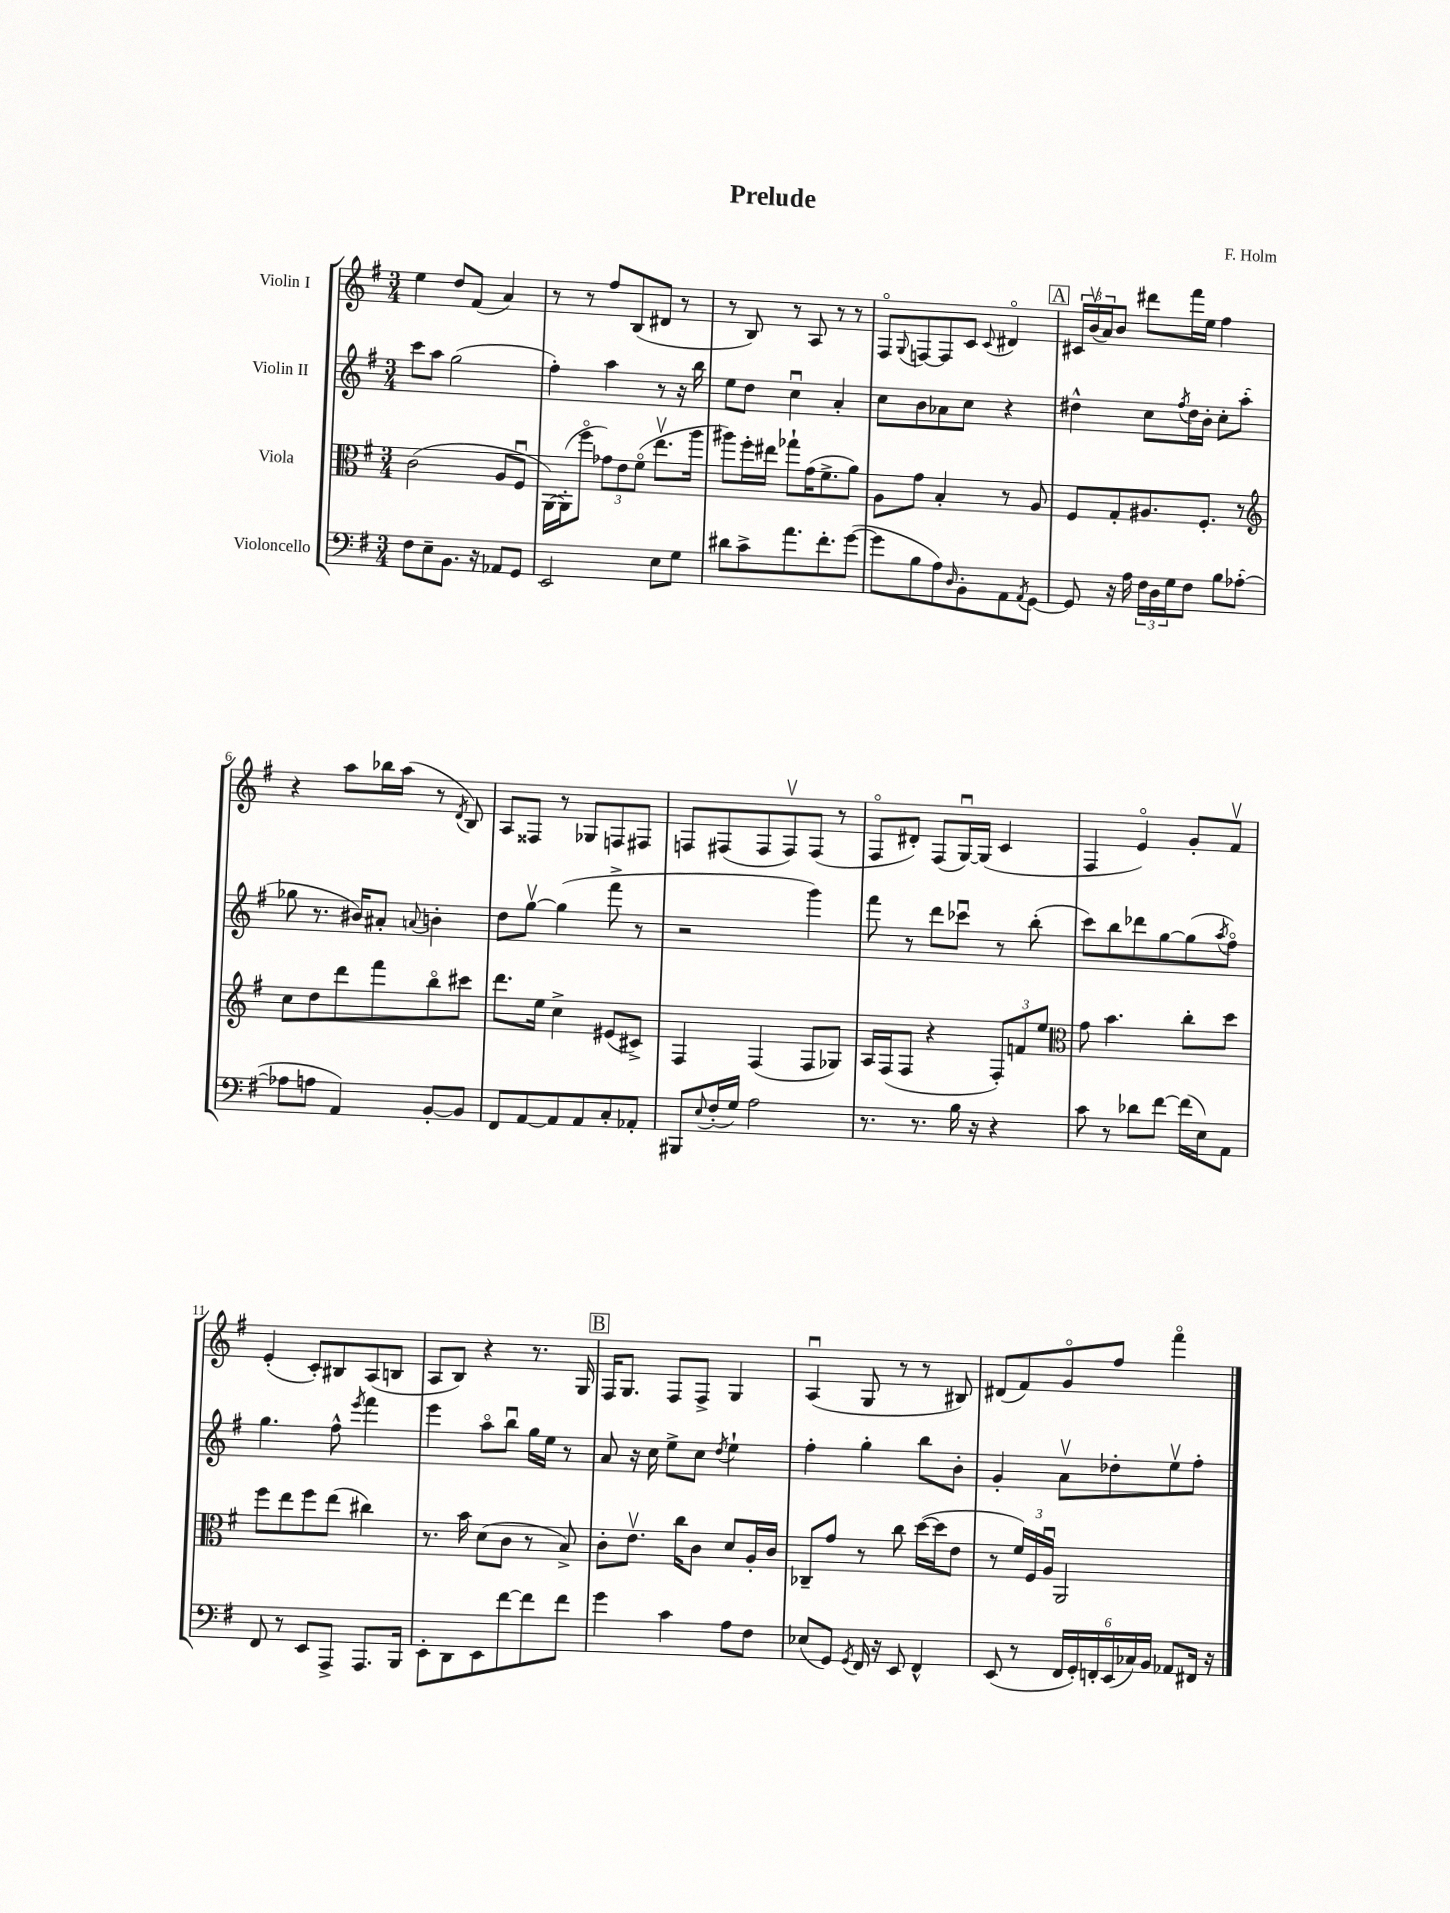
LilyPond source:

\header { title = "Prelude" composer = "F. Holm" }
<<
\new StaffGroup <<
\new Staff = "s0" \with { instrumentName = "Violin I" } {
    \clef treble \key g \major \numericTimeSignature \time 3/4
    e''4 d''8 fis'8( a'4) |
    r8 r8 fis''8 b8( dis'8 r8 |
    r8 b8) r8 a8 r8 r8 |
    fis8\flageolet \appoggiatura { g8 } f8~ f8 c'8 \appoggiatura { c'8 } dis'4\flageolet |
    \mark \markup { \box "A" } \tuplet 3/2 { cis'16 b'16\upbow( a'16) } b'8 dis'''8 fis'''16 e''16 fis''4 |
    r4 a''8 bes''16 a''16( r8 \acciaccatura { d'8 } b8) |
    a8 fisis8 r8 ges8 f8 fis8 |
    f8 fis8( fis8 fis8\upbow) fis8( r8 |
    fis8\flageolet dis'8-.) fis8( g16~\downbow) g16( c'4 |
    fis4 e'4\flageolet) g'8-. fis'8\upbow |
    e'4-.( c'8-.) bis8 a8( b8 |
    a8 b8) r4 r8. g16 |
    \mark \markup { \box "B" } fis16 g8. fis8 fis8-> g4 |
    a4\downbow( g8 r8 r8 bis8) |
    dis'8( fis'8) g'8\flageolet fis''8 fis'''4\flageolet \bar "|." |
}
\new Staff = "s1" \with { instrumentName = "Violin II" } {
    \clef treble \key g \major \numericTimeSignature \time 3/4
    c'''8 a''8 g''2( |
    fis''4-.) a''4 r8 r16 b''16 |
    e''8 d''8 c''4\downbow a'4-. |
    c''8 b'8 aes'8 c''8 r4 |
    \mark \markup { \box "A" } dis''4-^ c''8 \acciaccatura { fis''8 } dis''16 b'16-. c''8-. a''8-.( |
    ges''8 r8. bis'16) ais'8-. \appoggiatura { a'8 } b'4-. |
    d''8 g''8~\upbow g''4( fis'''8-> r8 |
    r2 g'''4) |
    fis'''8 r8 d'''8 ces'''8\downbow r8 b''8-.( |
    c'''8) b''8 des'''8 g''8~ g''8( \acciaccatura { a''8 } fis''8\flageolet) |
    g''4. fis''8-^ \acciaccatura { e'''8 } fis'''4 |
    e'''4 a''8\flageolet b''8\downbow g''16 e''16 r8 |
    \mark \markup { \box "B" } a'8 r16 c''16 e''8-> c''8 \acciaccatura { d''8 } e''4-! |
    fis''4-. g''4-. b''8 b'8-. |
    g'4-. a'8\upbow des''8-. e''8\upbow fis''8-. \bar "|." |
}
\new Staff = "s2" \with { instrumentName = "Viola" } {
    \clef alto \key g \major \numericTimeSignature \time 3/4
    c'2( a8 fis8\downbow |
    a,16~) a,16-.( fis''8\flageolet \tuplet 3/2 { ges'8) e'8 fis'8\flageolet( } e''8.\upbow a''16 |
    ais''8) fis''16-. eis''16 ges''8-! g'16( fis'8.-> a'8) |
    a8 g'8 b4-. r8 a8 |
    \mark \markup { \box "A" } fis8 g8-. ais8. fis8.-. r8 |
    \clef treble c''8 d''8 d'''8 fis'''8 b''8\flageolet cis'''8 |
    d'''8. e''16 c''4-> eis'8( cis'8->) |
    fis4 fis4( fis8 ges8) |
    a16 fis16( fis8 r4 \tuplet 3/2 { fis8-.) f'8 e''8 } |
    \clef alto g'8 b'4. c''8-. d''8 |
    fis''8 e''8 fis''8 e''8( cis''4) |
    r8. b'16 d'8( c'8 r8 b8->) |
    \mark \markup { \box "B" } c'8-. e'8.\upbow c''16 c'8 d'8 a16-. c'16 |
    ces8-- g'8 r8 c''8 d''16~( d''16 e'8 |
    r8 \tuplet 3/2 { fis'16) fis16 a16\downbow } a,2 \bar "|." |
}
\new Staff = "s3" \with { instrumentName = "Violoncello" } {
    \clef bass \key g \major \numericTimeSignature \time 3/4
    fis8 e8-- b,8. r16 aes,8 g,8 |
    e,2 e8 g8 |
    dis'8 c'8-> a'8. fis'8.-. g'8~( |
    g'8 b8 a8) \grace { d16 } b,8-. a,8 \acciaccatura { a,8 } g,8~ |
    \mark \markup { \box "A" } g,8 r16 a16 \tuplet 3/2 { fis16 d16 g16 } fis8 b8 aes8~-.( |
    aes8 a8 a,4) b,8~-. b,8 |
    fis,8 a,8~ a,8 a,8 c8-. aes,8-. |
    bis,,8 \appoggiatura { e8 } fis16-.( g16) a2 |
    r8. r8. b16 r16 r4 |
    c'8 r8 des'8 fis'8~ fis'16( e16) a,8 |
    fis,8 r8 e,8 a,,8-> a,,8. b,,16 |
    e,8-. d,8 e,8 fis'8~ fis'8 fis'8 |
    \mark \markup { \box "B" } g'4 c'4 a8 fis8 |
    ees8( g,8) \acciaccatura { g,8 } fis,16 r16 e,8 fis,4-^ |
    e,8( r8 \tuplet 6/4 { fis,16 g,16-.) f,16-. e,16( ces16) b,16 } aes,8 fis,16 r16 \bar "|." |
}
>>
>>
